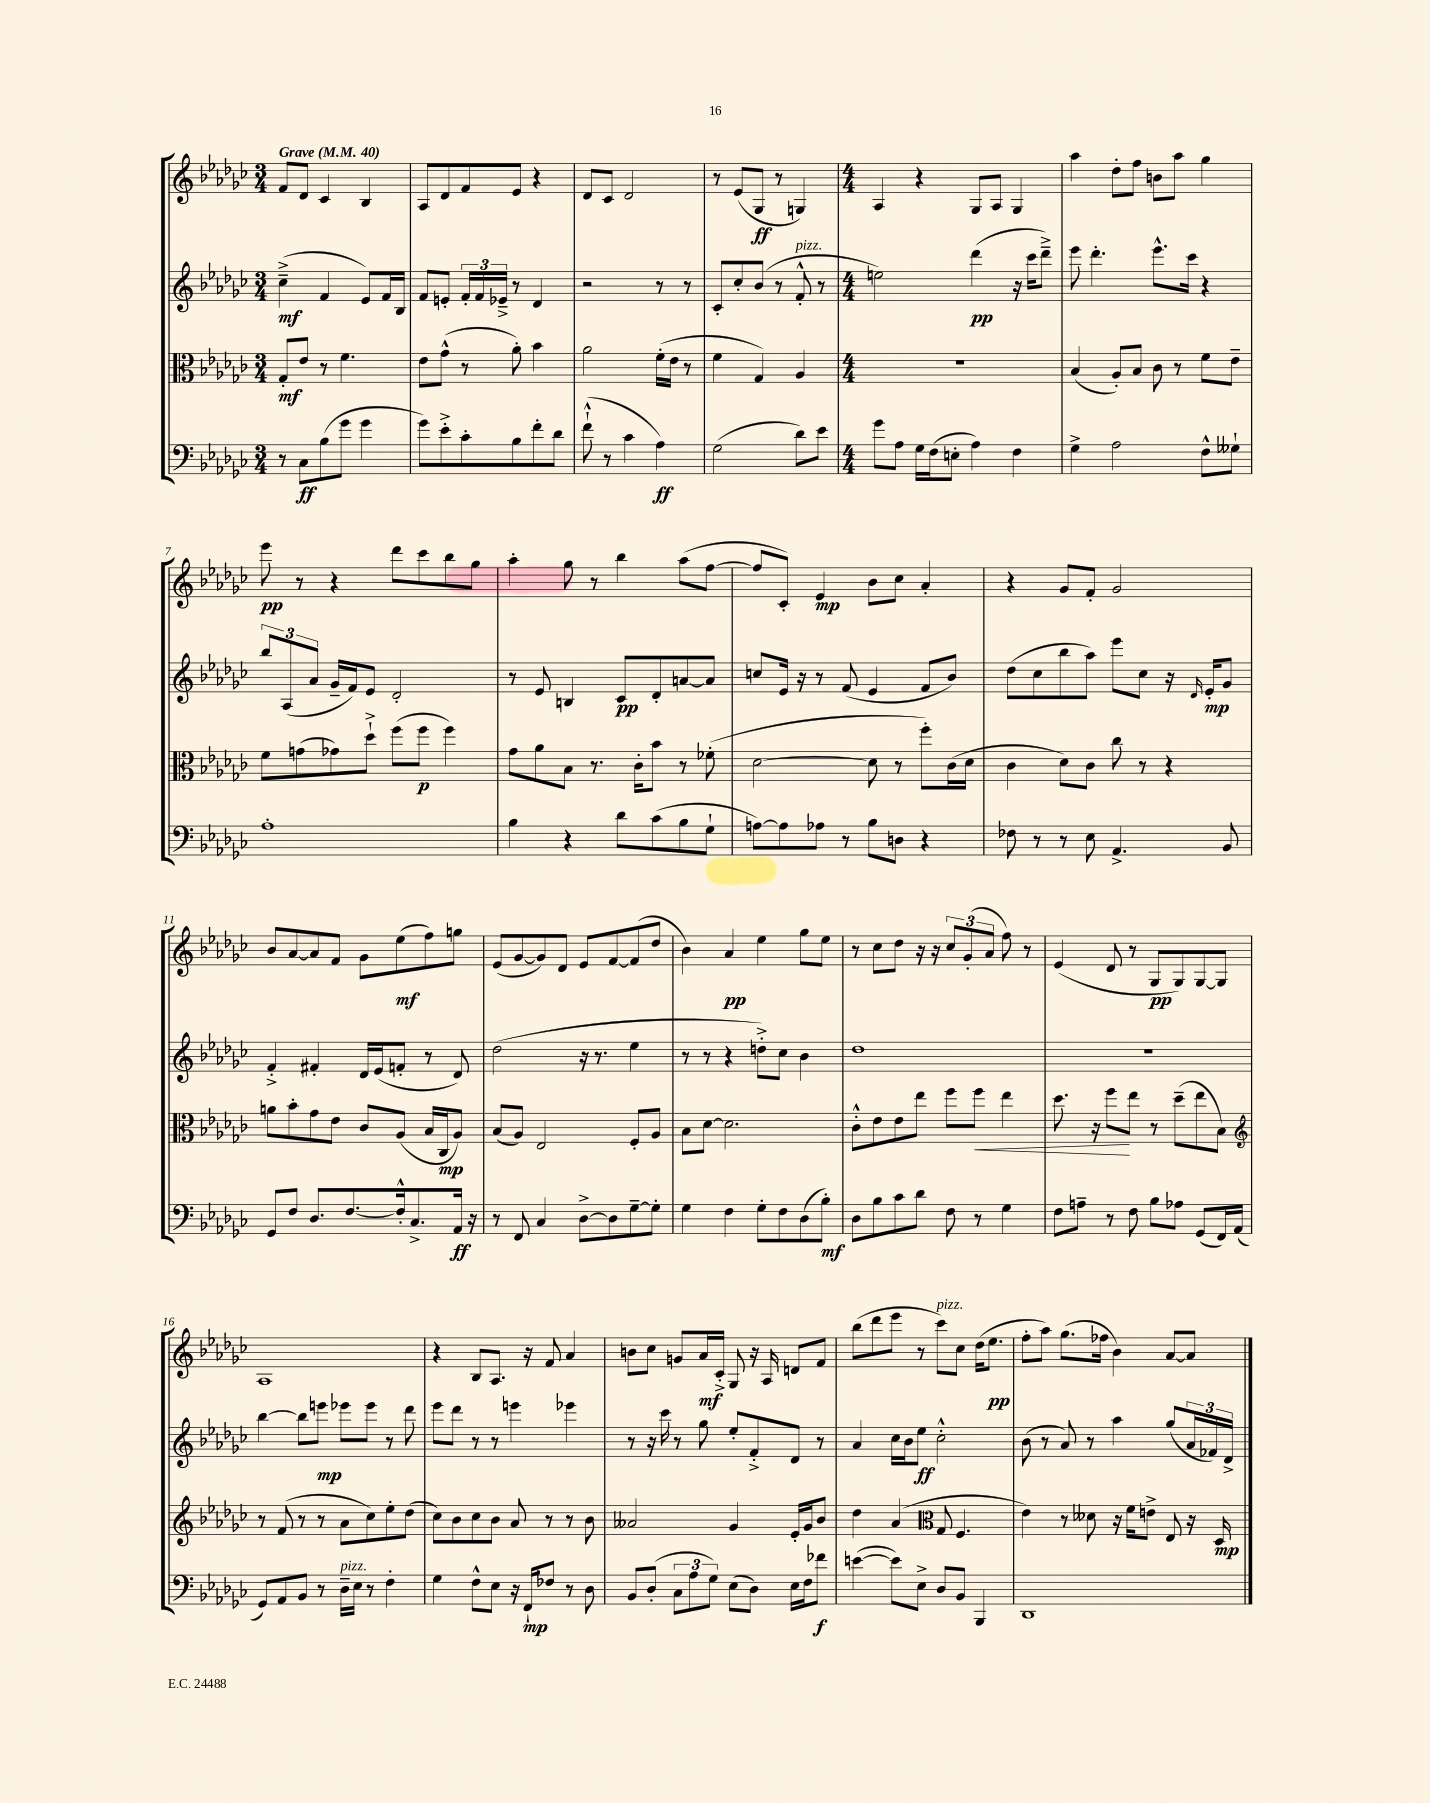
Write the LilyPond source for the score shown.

<<
\new StaffGroup <<
\new Staff = "s0" {
    \clef treble \key ges \major \numericTimeSignature \time 3/4 \tempo "Grave" 4 = 40
    f'8 des'8 ces'4 bes4 |
    aes8 des'8 f'8 ees'8 r4 |
    des'8 ces'8 des'2 |
    r8 ees'8( ges8\ff r8 g4) |
    \numericTimeSignature \time 4/4 aes4 r4 ges8 aes8 ges4 |
    aes''4 des''8-. f''8 b'8 aes''8 ges''4 |
    ees'''8\pp r8 r4 des'''8 ces'''8 bes''8 ges''8 |
    aes''4-. ges''8 r8 bes''4 aes''8( f''8~ |
    f''8 ces'8-.) ees'4\mp bes'8 ces''8 aes'4-. |
    r4 ges'8 f'8-. ges'2 |
    bes'8 aes'8~ aes'8 f'8 ges'8 ees''8\mf( f''8) g''8 |
    ees'8( ges'8~ ges'8) des'8 ees'8 f'8~ f'8( des''8 |
    bes'4) aes'4\pp ees''4 ges''8 ees''8 |
    r8 ces''8 des''8 r16 r16 \tuplet 3/2 { ces''8 ges'8-.( aes'8 } f''8) r8 |
    ees'4( des'8 r8 ges8\pp ges8) ges8~ ges8 |
    aes1 |
    r4 bes8 aes8. r16 f'8 aes'4 |
    b'8 ces''8 g'8 aes'16\mf ces'16-.-> ges8 r16 aes16 d'8 f'8 |
    bes''8( des'''8 ees'''8 r8 ces'''8^\markup { \italic "pizz." }) ces''8 des''16( ees''8.\pp |
    f''8-. aes''8) ges''8.( fes''16 bes'4) aes'8~ aes'8 \bar "|." |
}
\new Staff = "s1" {
    \clef treble \key ges \major \numericTimeSignature \time 3/4
    ces''4--->\mf( f'4 ees'8) f'16 bes16 |
    f'8 e'8-. \tuplet 3/2 { f'16-. f'16 ees'16---> } r8 des'4 |
    r2 r8 r8 |
    ces'8-. ces''8-. bes'8( r8 f'8-.-^^\markup { \italic "pizz." } r8 |
    \numericTimeSignature \time 4/4 e''2) des'''4\pp( r16 ces'''16 des'''8--->) |
    ees'''8 des'''4.-. ees'''8.-^ ces'''16 r4 |
    \tuplet 3/2 { bes''8 aes8( aes'8 } ges'16-- f'16) ees'8 des'2-. |
    r8 ees'8 b4 ces'8\pp des'8-. a'8~ a'8 |
    c''8 ees'16 r16 r8 f'8( ees'4 f'8 bes'8) |
    des''8( ces''8 bes''8 aes''8) ees'''8 ces''8 r16 \grace { des'16 } ees'16-.\mp ges'8 |
    f'4-.-> fis'4-. des'16 ees'16( f'8-. r8 des'8) |
    des''2( r16 r8. ees''4 |
    r8 r8 r4 d''8-.->) ces''8 bes'4 |
    des''1 |
    r1 |
    bes''4~ bes''8 e'''8\mp ees'''8 ees'''8 r8 des'''8 |
    ees'''8 des'''8 r8 r8 e'''4 ees'''4 |
    r8 r16 ces'''16 r8 ges''8 ees''8-. f'8-.-> des'8 r8 |
    aes'4 ces''16 bes'16 ees''8\ff ces''2-.-^ |
    bes'8( r8 aes'8) r8 aes''4 ges''8( \tuplet 3/2 { aes'16 fes'16) des'16-> } \bar "|." |
}
\new Staff = "s2" {
    \clef alto \key ges \major \numericTimeSignature \time 3/4
    ges8-.\mf ees'8 r8 f'4. |
    ees'8 ges'8-^( r8 aes'8-.) bes'4 |
    aes'2 f'16-.( ees'16 r8 |
    f'4 ges4) aes4 |
    \numericTimeSignature \time 4/4 R1 |
    bes4( aes8-.) bes8 ces'8 r8 f'8 ees'8-- |
    f'8 g'8( ges'8) des''8-!-> f''8( f''8\p f''4) |
    ges'8 aes'8 bes8 r8. ces'16-. bes'8 r8 fes'8-.( |
    des'2~ des'8 r8 f''8-.) ces'16( des'16 |
    ces'4 des'8) ces'8 ces''8 r8 r4 |
    a'8 bes'8-. ges'8 ees'8 ces'8 aes8( bes16 ces16\mp aes8) |
    bes8( aes8) ees2 f8-. aes8 |
    bes8 des'8~ des'2. |
    ces'8-.-^ ees'8 ees'8 ees''8 f''8 f''8\< ees''4 |
    des''8. r16 f''8\! ees''8 r8 des''8--( ees''8 bes8) |
    \clef treble r8 f'8( r8 r8 aes'8 ces''8) ees''8-. des''8( |
    ces''8) bes'8 ces''8 bes'8 aes'8 r8 r8 bes'8 |
    aeses'2 ges'4 ees'16-. ges'16 bes'8 |
    des''4 aes'4( \clef alto ges8 f4. |
    ees'4) r8 deses'8 r16 f'16 e'8-> ees8 r16 des16\mp \bar "|." |
}
\new Staff = "s3" {
    \clef bass \key ges \major \numericTimeSignature \time 3/4
    r8 ces8\ff bes8( ges'8 ges'4 |
    ges'8) ees'8-.-> ces'8-. bes8 f'8-. des'8 |
    f'8-!-^( r8 ces'4 aes4\ff) |
    ges2( des'8) ees'8 |
    \numericTimeSignature \time 4/4 ges'8 aes8 ges16 f16( e8-. aes4) f4 |
    ges4-> aes2 f8-^ geses8-! |
    aes1-. |
    bes4 r4 des'8 ces'8( bes8 ges8-! |
    a8~) a8 aes8 r8 bes8 d8 r4 |
    fes8 r8 r8 ees8 aes,4.-> bes,8 |
    ges,8 f8 des8. f8.~ f16-.-^ ces8.-> aes,16\ff r16 |
    r8 f,8 ces4 des8~-> des8 ges8~-- ges8-. |
    ges4 f4 ges8-. f8 des8( bes8-.\mf) |
    des8 bes8 ces'8 des'8 f8 r8 ges4 |
    f8 a8-- r8 f8 bes8 aes8 ges,8( f,16) aes,16( |
    ges,8) aes,8 bes,8 r8 des16--^\markup { \italic "pizz." } ees16 r8 f4-. |
    ges4 f8-^ ees8 r16 f,16-!\mp fes8 r8 des8 |
    bes,8 des8-.( \tuplet 3/2 { ces8 aes8 ges8) } ees8( des8) ees16 f16 fes'8\f |
    e'4~( e'8) ees8-> des8 bes,8 bes,,4 |
    des,1 \bar "|." |
}
>>
>>
